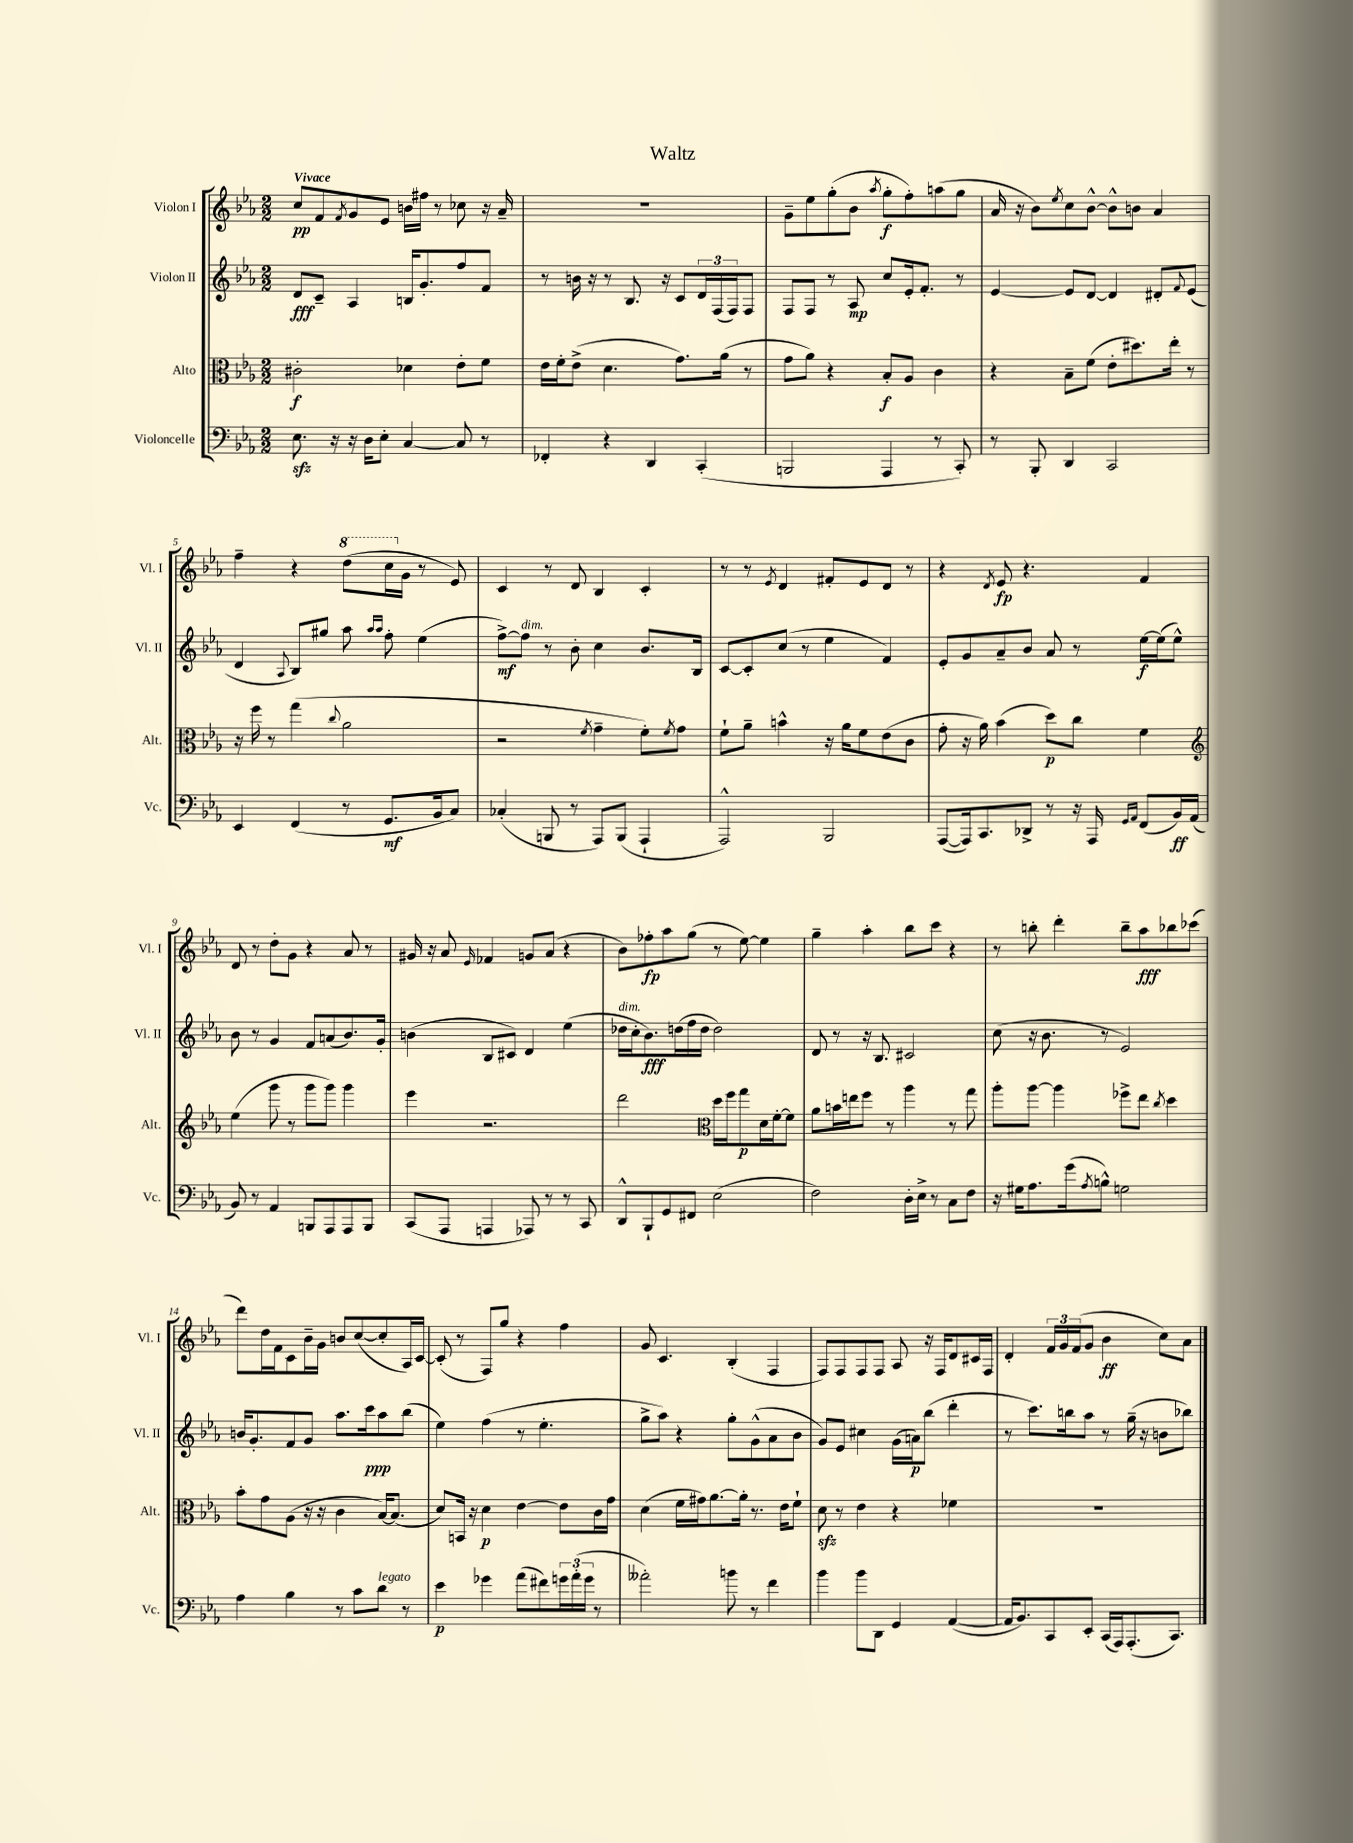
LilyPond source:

\header { title = "Waltz" }
<<
\new StaffGroup <<
\new Staff = "s0" \with { instrumentName = "Violon I" shortInstrumentName = "Vl. I" } {
    \clef treble \key ees \major \numericTimeSignature \time 2/2 \tempo "Vivace"
    c''8\pp f'8 \acciaccatura { f'8 } g'8 ees'8 b'16 fis''16 r8 ces''8 r16 aes'16-- |
    R1 |
    g'8-- ees''8 g''8-.( bes'8 \acciaccatura { aes''8 } g''8-.\f f''8-.) a''8( g''8 |
    aes'16 r16 bes'8) \acciaccatura { ees''8 } c''8 bes'8~-^ bes'8-^ b'8 aes'4 |
    f''4-- r4 \ottava #1 d'''8( c'''16 \ottava #0 g'16 r8 ees'8) |
    c'4 r8 d'8 bes4 c'4-. |
    r8 r8 \acciaccatura { ees'8 } d'4 fis'8-. ees'8 d'8 r8 |
    r4 \acciaccatura { d'8 } ees'8\fp r4. f'4 |
    d'8 r8 d''8-. g'8 r4 aes'8 r8 |
    gis'16 r16 aes'8 \grace { ees'16 } fes'4 g'8 aes'8( r4 |
    bes'8) fes''8-.\fp aes''8 g''8( r8 ees''8~) ees''4 |
    g''4-- aes''4-. bes''8 c'''8 r4 |
    r8 b''8-. d'''4-. b''8-- aes''8\fff bes''8 ces'''8( |
    d'''8) d''16 f'16 c'8 bes'16-- g'16 b'8 c''8~( c''8-. aes16) c'16~ |
    c'8-.( r8 f8) g''8 r4 f''4 |
    g'8 c'4. bes4-.( f4 |
    f8) f8 f8 f8 aes8 r16 f16 d'8 cis'16 f16 |
    d'4-. \tuplet 3/2 { f'16 g'16 f'16( } g'8 bes'4\ff c''8) aes'8 \bar "|." |
}
\new Staff = "s1" \with { instrumentName = "Violon II" shortInstrumentName = "Vl. II" } {
    \clef treble \key ees \major \numericTimeSignature \time 2/2
    d'8\fff c'8-- aes4 b16 g'8.-. f''8 f'8 |
    r8 b'16 r16 r8 bes8. r16 c'8 \tuplet 3/2 { d'16 f16( f16) } f8 |
    f8 f8 r8 aes8\mp c''8 ees'16-. f'8.-. r8 |
    ees'4~ ees'8 d'8~ d'4 dis'8-. \appoggiatura { f'8 } ees'8( |
    d'4 \appoggiatura { aes8 } bes8) gis''8 aes''8 \grace { aes''16 aes''16 } f''8-. ees''4( |
    f''8~->\mf) f''8^\markup { \italic "dim." } r8 bes'8-. c''4 bes'8. bes16 |
    c'8~ c'8-. c''8( r8 ees''4 f'4) |
    ees'8-. g'8 aes'8-- bes'8 aes'8 r8 ees''16~\f ees''16( ees''8-^) |
    bes'8 r8 g'4 f'8 a'8( bes'8.) g'16-. |
    b'4( bes8 cis'8) d'4 ees''4( |
    des''16^\markup { \italic "dim." } c''16-. bes'8.\fff) d''16( f''16 d''16 d''2) |
    d'8 r8 r16 bes8. cis'2 |
    c''8( r16 bes'8. r8 ees'2) |
    b'16 g'8.-. f'8 g'8 aes''8. c'''16\ppp aes''8 bes''8( |
    ees''4) f''4( r8 ees''4.-. |
    g''8-> aes''8) r4 g''8-. g'8-^( aes'8 bes'8 |
    g'8) ees'8 cis''4 g'16( a'16\p) bes''8( d'''4-. |
    r8 c'''8.) b''16 aes''8 r8 g''16--( r16 b'8 bes''8) \bar "|." |
}
\new Staff = "s2" \with { instrumentName = "Alto" shortInstrumentName = "Alt." } {
    \clef alto \key ees \major \numericTimeSignature \time 2/2
    cis'2-.\f des'4 ees'8-. f'8 |
    ees'16 f'16-. ees'8->( d'4. g'8.) aes'16( r8 |
    g'8 aes'8) r4 bes8-.\f aes8 c'4 |
    r4 bes8-- f'8( ees'8-. dis''8.) ees''16-. r8 |
    r16 f''16 r8 g''4( \appoggiatura { c''8 } aes'2 |
    r2 \acciaccatura { f'8 } g'4-- f'8-.) \acciaccatura { f'8 } g'8 |
    f'8-! aes'8-- b'4-^ r16 aes'16 f'8 ees'8( c'8 |
    g'8-. r16 aes'16) bes'4( d''8\p) c''8 f'4 |
    \clef treble ees''4( g'''8 r8 g'''8 g'''8) g'''4 |
    ees'''4 r2. |
    d'''2 \clef alto d''16 f''16 g''8\p d'16 f'16~-. f'8 |
    aes'8 b'16 e''16 f''8 r8 aes''4 r8 g''8 |
    aes''8-. aes''8~ aes''4 fes''8-> ees''8 \acciaccatura { c''8 } d''4 |
    bes'8-. g'8 aes8( r16 r16 c'4 bes16~) bes8.( |
    d'8) b,16 r16 d'4\p ees'4~ ees'8 c'16 g'16 |
    d'4( f'16 gis'16) aes'8.~ aes'16-. r8. ees'16 f'8-! |
    d'8\sfz r8 ees'4 r4 fes'4 |
    R1 \bar "|." |
}
\new Staff = "s3" \with { instrumentName = "Violoncelle" shortInstrumentName = "Vc." } {
    \clef bass \key ees \major \numericTimeSignature \time 2/2
    ees8.\sfz r16 r16 d16 ees8-. c4~ c8 r8 |
    fes,4-. r4 d,4 c,4-.( |
    b,,2 aes,,4 r8 c,8-.) |
    r8 bes,,8-. d,4 c,2 |
    ees,4 f,4( r8 g,8.\mf bes,16 c8) |
    ces4-.( b,,8 r8 aes,,8) b,,8( aes,,4-! |
    aes,,2-^) bes,,2 |
    aes,,8~( aes,,16) c,8. des,8-> r8 r16 aes,,16 \grace { g,16 aes,16 } f,8( bes,16\ff) aes,16( |
    bes,8) r8 aes,4 b,,8 aes,,8 aes,,8 b,,8 |
    c,8( aes,,8 a,,4 aes,,8) r8 r8 c,8 |
    d,8-^ bes,,8-! g,8 fis,8 ees2( |
    f2) d16-. ees16-> r8 c8 f8 |
    r16 gis16 aes8. g'16( \acciaccatura { aes8 } b8-^) g2 |
    aes4 bes4 r8 c'8 d'8^\markup { \italic "legato" } r8 |
    ees'4\p ges'4 aes'8( fis'8) \tuplet 3/2 { g'16 aes'16-.( g'16 } r8 |
    aeses'2-.) b'8 r8 f'4 |
    bes'4 bes'8 d,8 g,4 aes,4~( |
    aes,16 bes,8.) c,8 ees,8-. c,16( aes,,16) aes,,8.-.( c,8.) \bar "|." |
}
>>
>>
